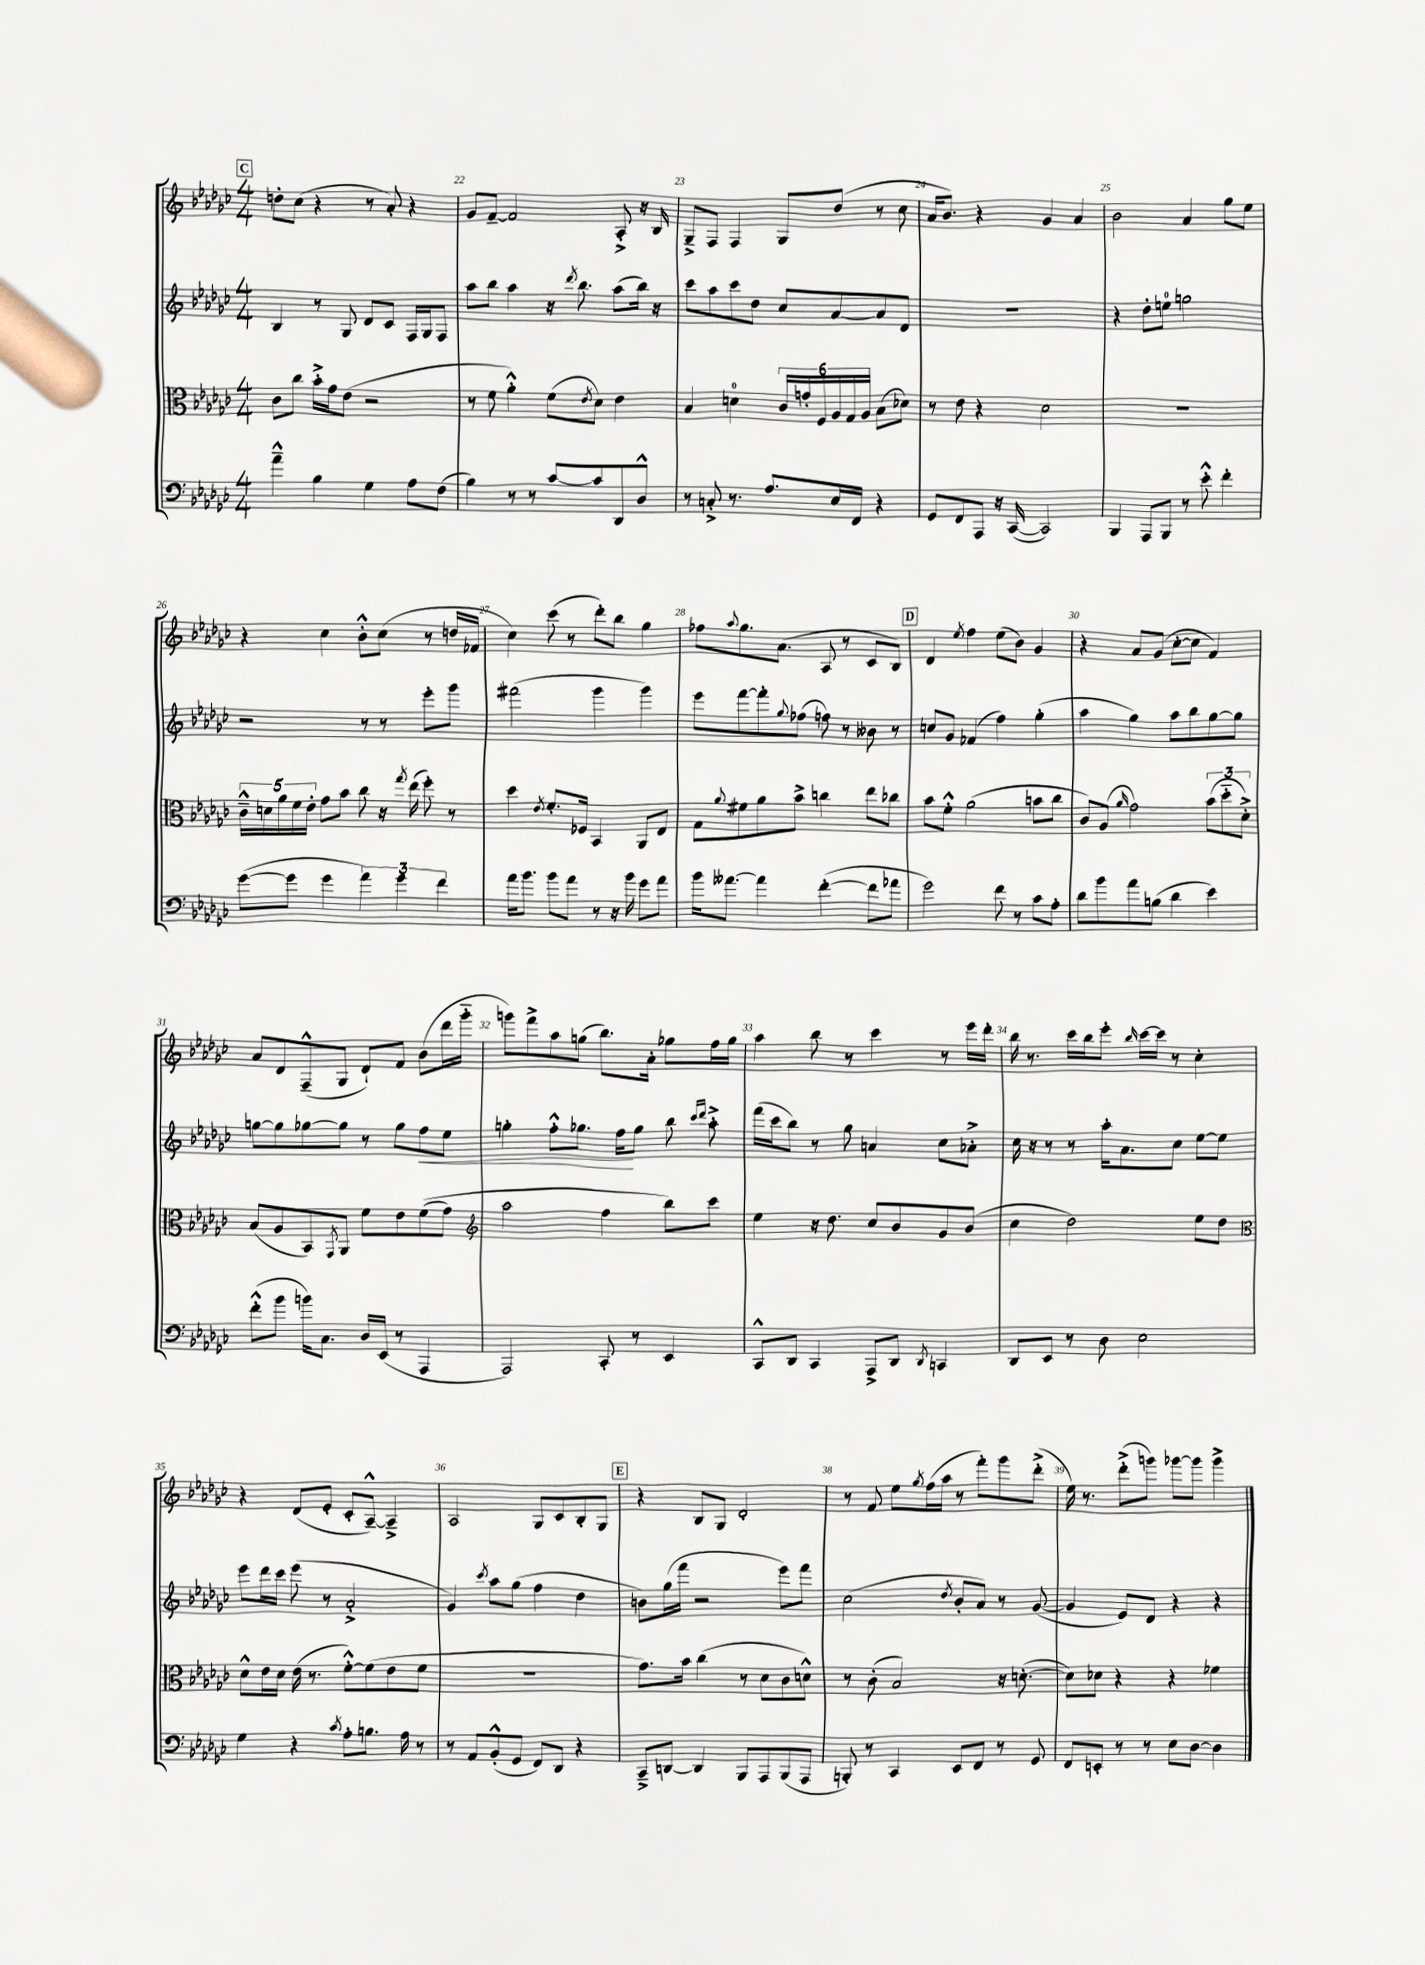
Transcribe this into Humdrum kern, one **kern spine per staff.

**kern	**kern	**kern	**kern
*staff4	*staff3	*staff2	*staff1
*clefF4	*clefC3	*clefG2	*clefG2
*k[b-e-a-d-g-c-]	*k[b-e-a-d-g-c-]	*k[b-e-a-d-g-c-]	*k[b-e-a-d-g-c-]
*M4/4	*M4/4	*M4/4	*M4/4
4a-~^^	8c-	4B-	8dd'
.	8cc-	.	(8cc-
4B-	16b-'^	8r	4r
.	16g-	.	.
.	(8e-	8G-	.
4G-	2r	8d-	8r
.	.	8c-	8a-')
8A-	.	16F	4r
.	.	16G-	.
(8F	.	8F	.
=	=	=	=
4B-)	8r	8aa-	8g-
.	8f	8bb-	[8f~
8r	4a-'^^)	4aa-	2f]
8r	.	.	.
[8c-	(8f	16r	.
.	.	8qddd-	.
.	.	8.bb-	.
.	8qe-	.	.
8c-]	8d-)	.	.
8DD-	4e-	(8aa-	8A-'^
8D-^^	.	16bb-)	16r
.	.	16r	16B-
=	=	=	=
8r	4B-	8ccc-	8G-~^
8C'^	.	8aa-	8F
8.r	4d	8ccc-	4F
.	.	8dd-	.
8.A-	.	.	.
.	24c-	8cc-	8G-
.	24g'	.	.
.	24F	.	.
16E-	24A-	[8a-	(8dd-
.	24G-	.	.
16FF	.	.	.
.	24A-	.	.
4r	(8B-	8a-]	8r
.	8d-)	8d-	8cc-
=	=	=	=
8GG-	8r	1r	16a-
.	.	.	8.b-)
8FF	8e-	.	.
8AAA-	4r	.	4r
16r	.	.	.
([16CC-	.	.	.
2CC-])	2d-	.	4g-
.	.	.	4a-
=	=	=	=
4BBB-	1r	4r	2b-
8AAA-	.	8dd-'	.
8BBB-	.	8ee	.
8r	.	2gg	4a-
8e-'^^	.	.	.
4f'	.	.	8gg-
.	.	.	8ee-
=	=	=	=
([8g-	20c-~^^	2r	4r
.	20d	.	.
.	20a-	.	.
8g-]	.	.	.
.	20f	.	.
.	20e-'	.	.
4g-	8g-	.	4cc-
.	8b-	.	.
6a-)	8cc-	8r	8b-'^^
.	16r	8r	(8cc-
6g-	.	.	.
.	8qgg-	.	.
.	(16ee-	.	.
.	8ff')	8eee-'	8r
6f	.	.	.
.	8r	8ggg-	16dd
.	.	.	16f-
=	=	=	=
16a-	4dd-	(2fff#	4cc-)
8.b-	.	.	.
.	8qe-	.	.
8b-	8.f'	.	(8ccc-
8a-	.	.	8r
.	16F-	.	.
8r	4BB-	4ggg-	8ddd-')
16r	.	.	8bb-
16b-	.	.	.
8g-	8AA-	4ggg-)	4gg-
8a-	8E-	.	.
=	=	=	=
16b-	8G-	8eee-	8ff-
[8.a--	.	.	.
.	8qqa-	.	8qqaa-
.	8f#	[8fff	8.gg-
4a--]	8a-	8fff']	.
.	.	.	(8.a-
.	.	8qqgg-	.
.	8b-^	(8ff-	.
([4f'	4cc	8ff)	8A-
.	.	8r	8r
8f]	8ee-	8b--	8c-
8a-	8cc-	8r	8B-)
=	=	=	=
2g-)	8b-	8cc	4d-
.	8f'^^	8g-	.
.	.	.	8qee-
.	(2a-	(4f-	4ff
8f	.	4ff)	(8ee-
8r	.	.	8b-)
8c-	8b	(4gg-'	4g-
8A-'	8cc-	.	.
=	=	=	=
8d-	8c-)	4aa-	4r
8b-	(8A-	.	.
.	16qqa-	.	.
8a-	2g-)	4gg-)	8a-
(8B	.	.	(8g-
4d-	.	8aa-	[8cc-'
.	.	8bb-	8cc-]
4e-)	(12b-	[8gg-	4f)
.	12dd-'~	.	.
.	.	8gg-]	.
.	12d-'^)	.	.
=	=	=	=
(8f'^^	(8B-	[8gg	8a-
8b-	8A-	8gg]	8d-
16b)	8BB-)	[8gg-	(8F~^^
8.C-	.	.	.
.	8qGG-	.	.
.	8AA-	8gg-]	8G-
16D-	8f	8r	8d-`)
(16EE-	.	.	.
8r	8e-	8gg-	8f
4AAA-	&((8f	8ff	(8b-
.	8g-)	8ee-	16ddd-
.	.	.	16ggg-'~
=	=	=	=
*	*clefG2	*	*
2AAA-)	2aa-	4gg'	8ggg)
.	.	.	8fff^
.	.	8ff'^^	8aa-
.	.	8.gg-	(8gg
8CC-'	4ff	.	8.bb-)
.	.	16ff	.
8r	.	8gg-	.
.	.	.	16a-'
4EE-	8bb-&)	8bb-	8gg-
.	.	16qqccc-	.
.	.	16qqddd-	.
.	8ccc-	8aa-'^	16ff
.	.	.	16gg-
=	=	=	=
8CC-^^	4ee-	(16fff	4aa-
.	.	16ccc-	.
8DD-	.	8bb-)	.
4CC-	16r	8r	8bb-
.	8.dd-	.	.
.	.	8gg-	8r
8AAA-^	8cc-	4a	4ccc-
8DD-	8b-	.	.
8qDD-	.	.	.
4CC	8g-	8cc-	8r
.	(8b-	8a-'^	16eee-
.	.	.	16ddd-'
=	=	=	=
8DD-	4cc-	16cc-	16bb-
.	.	16r	8.r
8EE-	.	8r	.
8r	2dd-)	8r	16ccc-
.	.	.	16bb-
8D-	.	16aa-'	8eee-'
.	.	8.a-	.
.	.	.	16qqbb-
2E-	.	.	[16ccc-
.	.	.	16ccc-]
.	.	8cc-	8r
.	8ee-	[8ee-	4cc-'
.	8dd-	8ee-]	.
=	=	=	=
*	*clefC3	*	*
4G-	8d-^^	8eee-	4r
.	16e-	16ddd-	.
.	16d-	16ccc-	.
4r	(16e-	(8eee-	(8d-
.	8.r	.	.
.	.	8r	8e-'
8qc-	.	.	.
8A-'	[8f'^^)	2a-'^	8c-'
8.B	(8f]	.	[8A-~^^)
.	8e-	.	4A-~^]
16A-	.	.	.
8r	8f	.	.
=	=	=	=
8r	1r	4g-)	2A-
8AA-	.	.	.
.	.	8qccc-	.
(8BB-'^^	.	8aa-	.
8GG-	.	(8gg-	.
8FF)	.	4ff	8G-
8DD-	.	.	8c-
4r	.	4dd-	8B-'
.	.	.	8G-
=	=	=	=
8CC-~^	8.g-)	8b)	4r
[8DD	.	(16gg-	.
.	16b-	16fff	.
4DD]	(4cc-	2r	8B-
.	.	.	8G-
8BBB-	8r	.	2d-'
8AAA-	8d-	.	.
(8BBB-	8c-	8eee-)	.
8AAA-	8d^^)	8fff	.
=	=	=	=
8BBB')	8r	(2cc-	8r
8r	(8c-'	.	8f
4CC-	2B-)	.	8ee-
.	.	.	8qgg-
.	.	.	(16ff
.	.	.	16aa-
.	.	8qdd-	.
8EE-	.	8b-'	8r
8FF	.	8a-)	8fff')
8r	16r	8r	8ggg-
.	([8.d'	.	.
8GG-	.	([8g-	(8ddd-'^
=	=	=	=
8FF	8d])	4g-]	16ee-)
.	.	.	8.r
8EE'	8d-	.	.
8r	4r	8e-)	(8ddd-'^
8r	.	8d-	8ggg)
8E-	4r	4r	[8ggg-
[8D-	.	.	8ggg-]
4D-]	4f-	4r	4ggg-^
==	==	==	==
*-	*-	*-	*-
